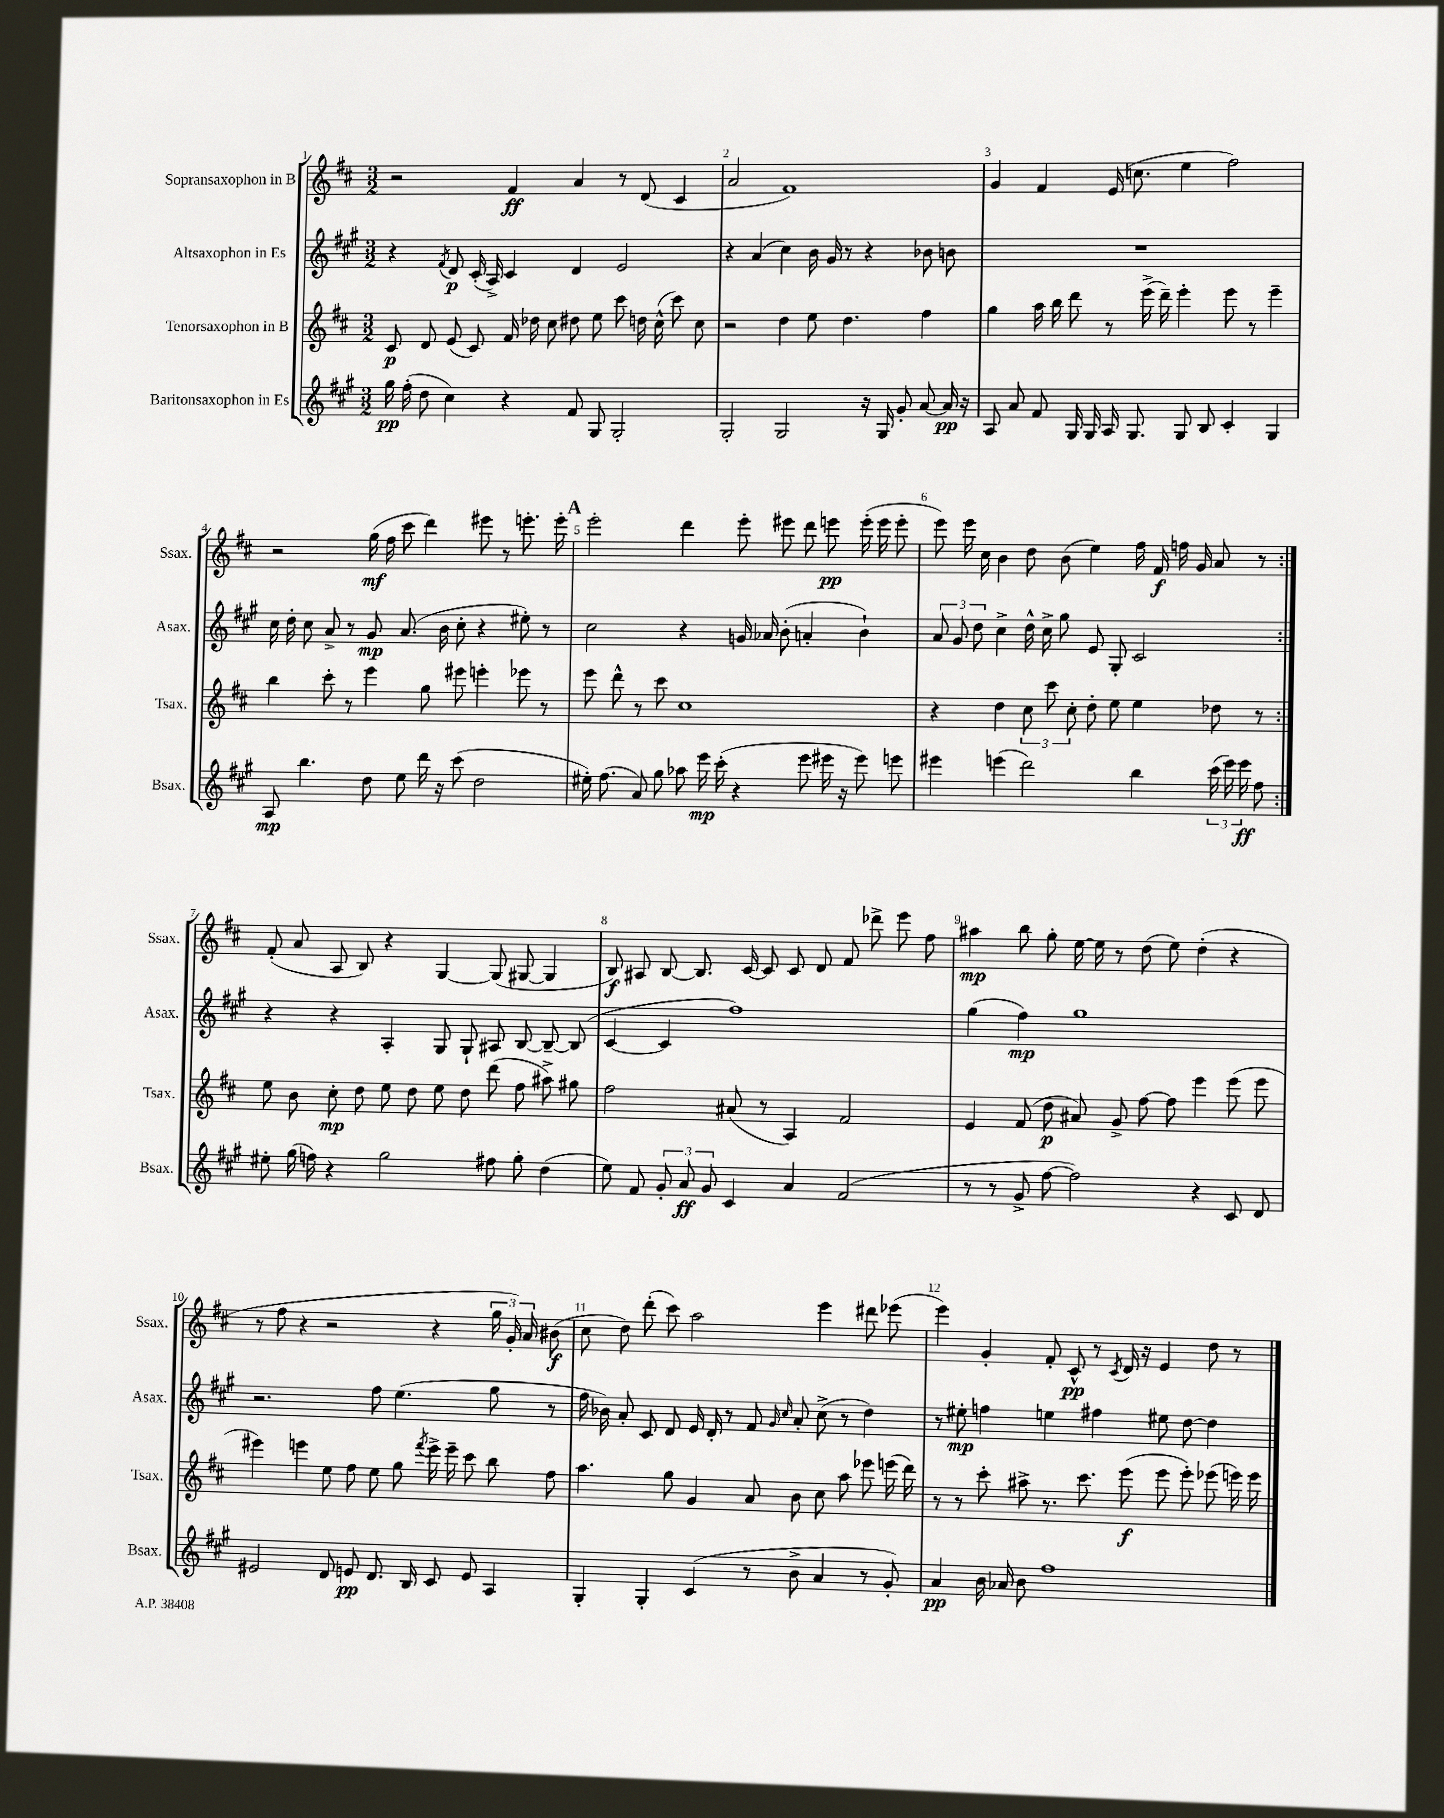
<<
\new StaffGroup <<
\new Staff = "s0" \with { instrumentName = "Sopransaxophon in B" shortInstrumentName = "Ssax." } {
    \clef treble \key d \major \numericTimeSignature \time 3/2
    \autoBeamOff \repeat volta 2 { r2 fis'4\ff a'4 r8 d'8( cis'4 |
    a'2 fis'1) |
    g'4 fis'4 e'16( c''8. e''4 fis''2) |
    r2 g''16\mf( fis''16 cis'''8 d'''4) eis'''8 r8 e'''8.-. e'''16-. |
    \mark \markup { \bold "A" } e'''2-. d'''4 e'''8-. eis'''8 d'''8 e'''8\pp e'''16-.( e'''16 e'''8-. |
    e'''8) e'''16 cis''16 b'4 d''8 b'8( e''4) fis''16 fis'16\f f''16 g'16 a'8 r8 | }
    fis'8-.( a'8 a8 b8) r4 g4~ g8( gis8~ gis4 |
    b8\f) ais8 b8~ b8. cis'16~ cis'8 cis'8 d'8 fis'8 des'''8-> e'''8 fis''8 |
    ais''4\mp b''8 g''8-. e''16~ e''16 r8 d''8( e''8) d''4-.( r4 |
    r8 fis''8 r4 r2 r4 \tuplet 3/2 { g''16 g'16-.) a'16 } bis'8\f( |
    cis''8 d''8) d'''8-.( cis'''8) a''2 e'''4 dis'''8 ees'''8( |
    e'''4) g'4-. fis'8-. cis'8-^\pp r8 \acciaccatura { cis'8 } d'16 r16 e'4 d''8 r8 \bar "|." |
}
\new Staff = "s1" \with { instrumentName = "Altsaxophon in Es" shortInstrumentName = "Asax." } {
    \clef treble \key a \major \numericTimeSignature \time 3/2
    \autoBeamOff \repeat volta 2 { r4 \acciaccatura { fis'8 } d'8\p cis'16-.( a16->) cis'4 d'4 e'2 |
    r4 a'4( cis''4) b'16 gis'16 r8 r4 bes'8 b'8 |
    R1. |
    cis''16 d''16-. cis''8 a'8-> r8 gis'8\mp a'8.( b'16 cis''8-. r4 eis''8-.) r8 |
    \mark \markup { \bold "A" } cis''2 r4 g'16 aes'16 b'8-.( a'4-. b'4-!) |
    \tuplet 3/2 { a'8 gis'8 d''8 } cis''4-> d''16-^ cis''16-> gis''8 e'8 gis8-. cis'2 | }
    r4 r4 a4-. gis8 gis8-! ais8 b8~ b8~-- b8( |
    cis'4~ cis'4 fis''1) |
    gis''4( fis''4\mp) gis''1 |
    r2. fis''8 e''4.( gis''8 r8 |
    fis''16 bes'16) a'8-. cis'8 d'8 e'16 d'16-. r8 fis'8 \grace { gis'16 cis''16 } a'8-. cis''8->( r8 d''4) |
    r8 eis''8-.\mp f''4 e''4 fis''4 eis''8 d''8~ d''4 \bar "|." |
}
\new Staff = "s2" \with { instrumentName = "Tenorsaxophon in B" shortInstrumentName = "Tsax." } {
    \clef treble \key d \major \numericTimeSignature \time 3/2
    \autoBeamOff \repeat volta 2 { cis'8\p d'8 e'8( cis'8) fis'16 des''16 cis''8 dis''8 e''8 cis'''8 d''16 cis''16-^( cis'''8) cis''8 |
    r2 d''4 e''8 d''4. fis''4 |
    g''4 a''16 b''16 d'''8 r8 e'''16->( d'''16--) e'''4-. e'''8 r8 e'''4-- |
    b''4 cis'''8-. r8 e'''4 g''8 eis'''8 e'''4-. ees'''8 r8 |
    \mark \markup { \bold "A" } e'''8 d'''8-^ r8 cis'''8 cis''1 |
    r4 d''4 \tuplet 3/2 { cis''8 cis'''8 cis''8-. } d''8-. e''8 e''4 des''8 r8 | }
    e''8 b'8 cis''8-.\mp d''8 e''8 d''8 e''8 d''8 d'''8( fis''8 ais''8->) gis''8 |
    fis''2 ais'8( r8 a4) fis'2 |
    e'4 fis'8( d''8\p ais'8) g'8-> fis''8~ fis''8 e'''4 e'''8( e'''8 |
    eis'''4) e'''4 e''8 fis''8 e''8 g''8 \acciaccatura { fis'''8 } e'''16-> e'''16-- cis'''8 b''8 fis''8 |
    a''4. g''8 g'4 a'8 b'8 cis''8 a''8 ees'''8 e'''16( d'''16) |
    r8 r8 cis'''8-. ais''8-> r8. cis'''8. e'''8\f( e'''8 e'''8-.) ees'''8( e'''16) e'''16 \bar "|." |
}
\new Staff = "s3" \with { instrumentName = "Baritonsaxophon in Es" shortInstrumentName = "Bsax." } {
    \clef treble \key a \major \numericTimeSignature \time 3/2
    \autoBeamOff \repeat volta 2 { gis''16\pp fis''16-.( d''8 cis''4) r4 fis'8 gis8 gis2-. |
    gis2-. gis2 r16 gis16 gis'8-. a'8~ a'16\pp r16 |
    a8 a'8 fis'8 gis16 gis16 a16 gis8. gis8 b8 cis'4-. gis4 |
    a8\mp b''4. d''8 e''8 d'''16 r16 cis'''8( d''2 |
    \mark \markup { \bold "A" } eis''16-.) fis''8.( a'8) gis''8 aes''8 e'''16\mp cis'''16-.( r4 e'''8 eis'''16 r16 eis'''8) e'''8 |
    eis'''4 e'''4( d'''2) b''4 \tuplet 3/2 { cis'''16( e'''16) e'''16\ff } fis''8 | }
    eis''8-. gis''16( f''16) r4 gis''2 fis''8 gis''8-. d''4( |
    e''8) fis'8 \tuplet 3/2 { gis'8-. a'8\ff gis'8 } cis'4 a'4 fis'2( |
    r8 r8 gis'8-> fis''8~ fis''2) r4 cis'8 d'8 |
    eis'2 d'8 e'8\pp d'8. b16 cis'8 e'8 a4 |
    gis4-. gis4-. cis'4( r8 b'8-> a'4 r8 gis'8-.) |
    a'4\pp b'16 aes'16 b'8 fis''1 \bar "|." |
}
>>
>>
\layout { \context { \Score \override BarNumber.break-visibility = ##(#f #t #t) barNumberVisibility = #all-bar-numbers-visible } }
